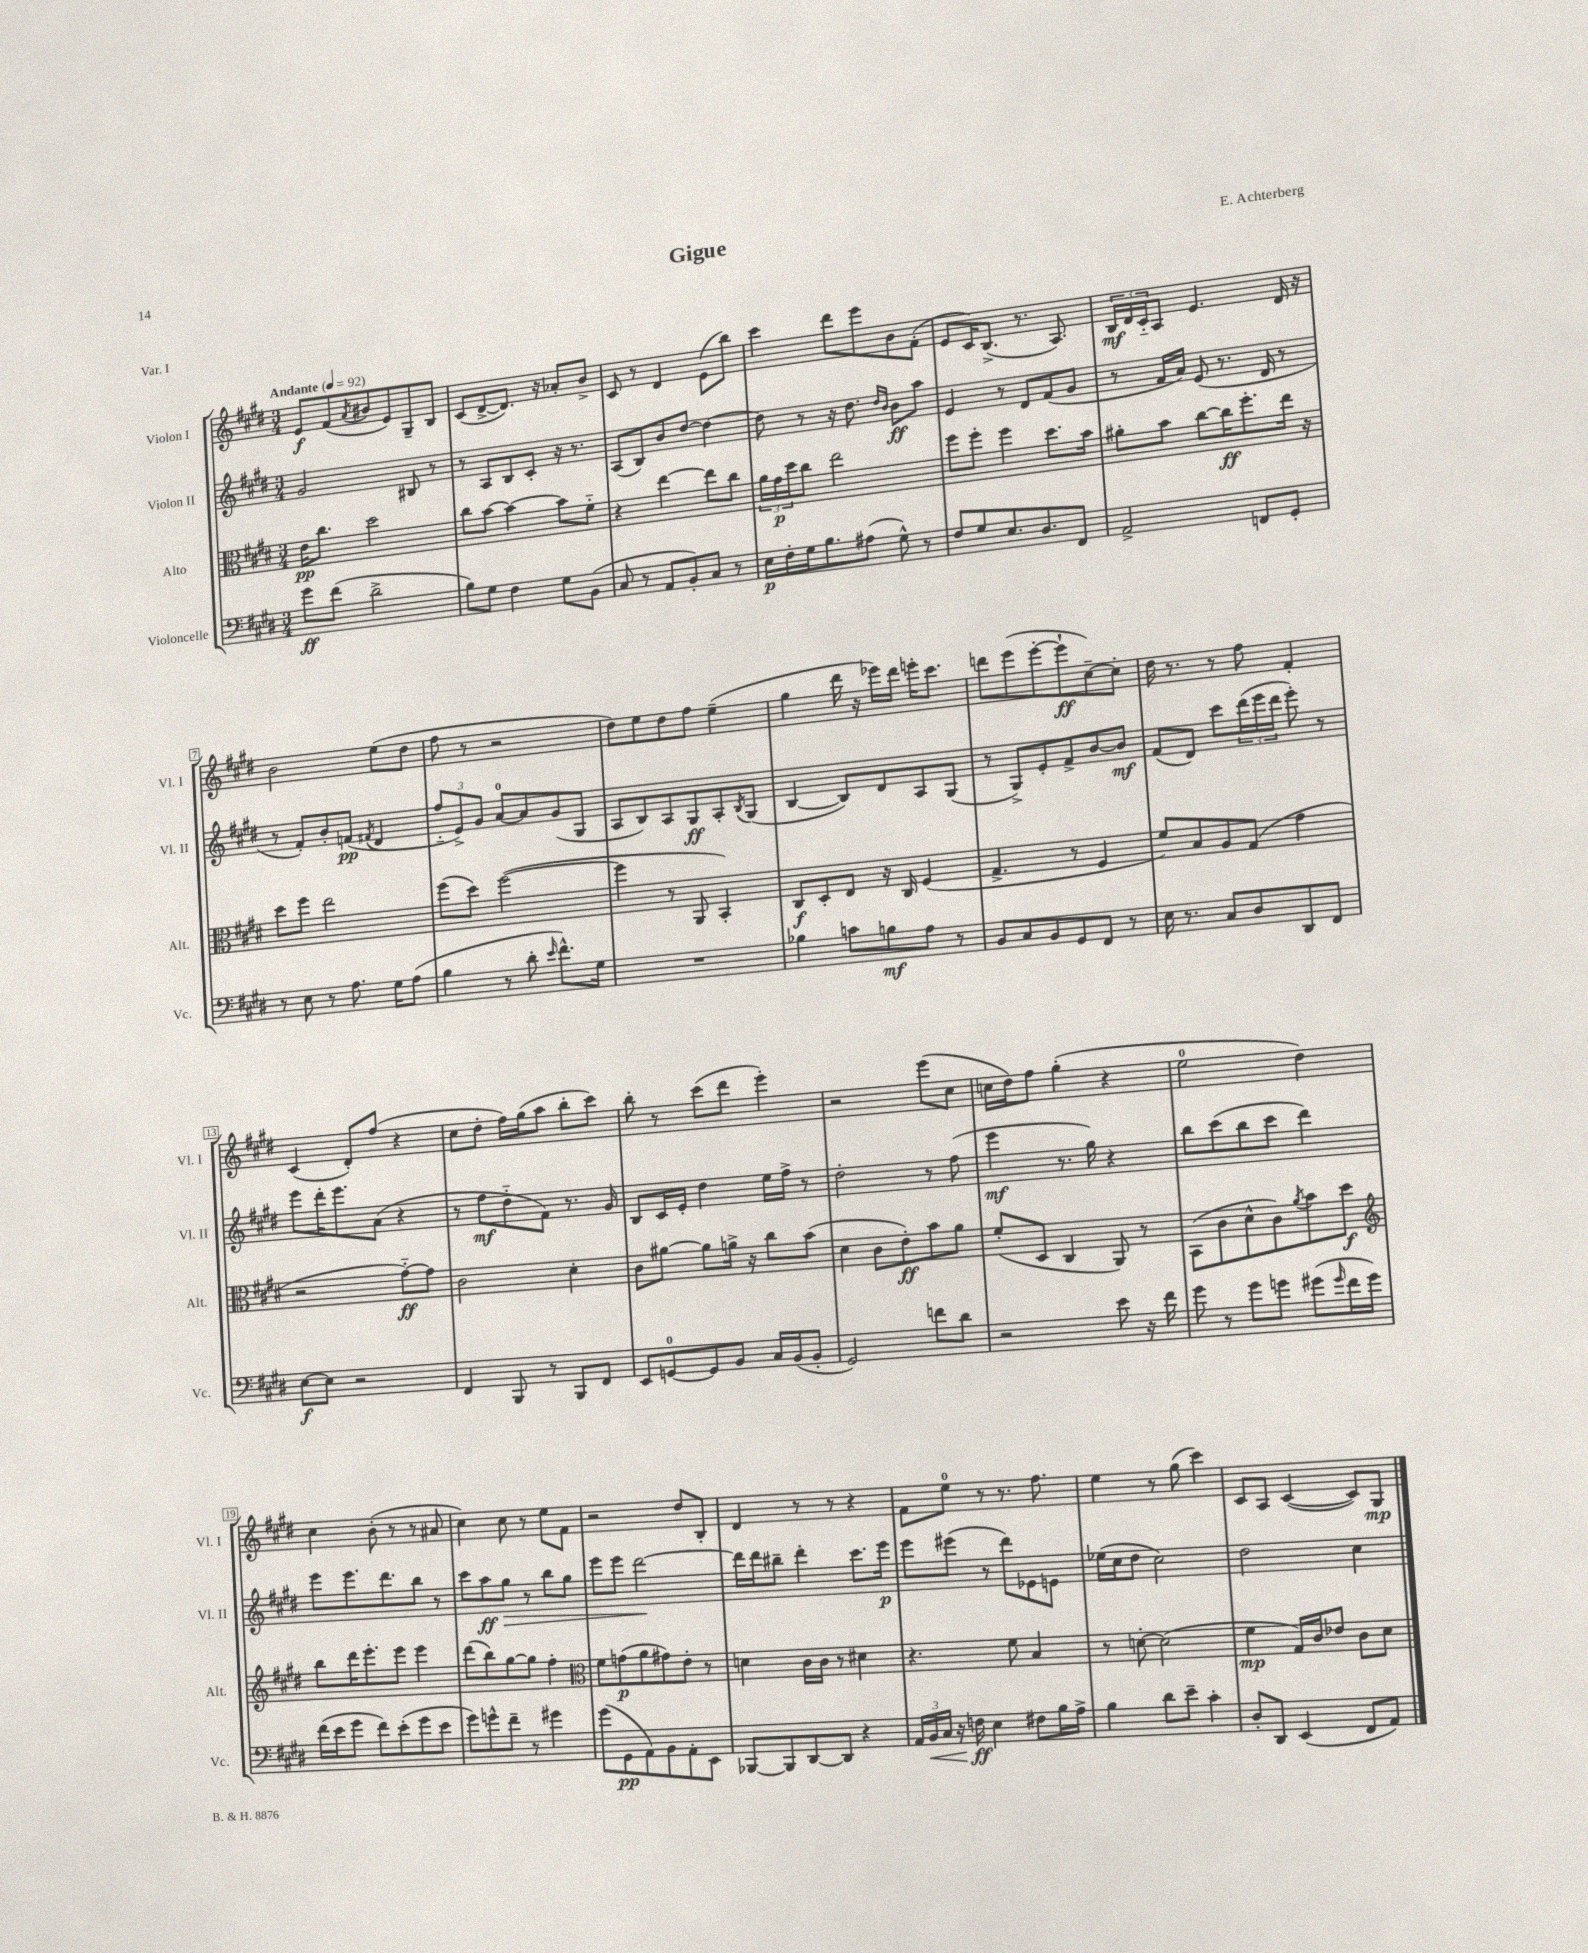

**kern	**kern	**kern	**kern
*staff4	*staff3	*staff2	*staff1
*clefF4	*clefC3	*clefG2	*clefG2
*k[f#c#g#d#]	*k[f#c#g#d#]	*k[f#c#g#d#]	*k[f#c#g#d#]
*M3/4	*M3/4	*M3/4	*M3/4
*MM92	*MM92	*MM92	*MM92
8g#	16e	2g#	8e
.	8.cc#	.	.
(8f#	.	.	(8f#
.	.	.	8qa
2d#^	2dd#	.	8b#
.	.	.	8e)
.	.	8B#	8G#~
.	.	8r	8B
=	=	=	=
8B)	8cc#	8r	(8c#
8G#	[8b	8A	[8d#^
4F#	4b_	8B	8.d#])
.	.	8c#'	.
.	.	.	16r
8G#	8b]	16r	8a-'
.	.	8.r	.
(8BB	8f#'~	.	8b^
=	=	=	=
8C#	4r	(8A	8c#
8r	.	8B)	8r
8AA	[4ee	8b	4d#
8BB')	.	[8dd#	.
8C#	8ee]	4dd#_	(8e
8r	8cc#	.	8bb)
=	=	=	=
16E	24a	8dd#]	4ccc#
.	24g#	.	.
16F#'	.	.	.
.	24dd#	.	.
16G#	8cc#	8r	.
8.B	.	.	.
.	2ee	16r	8ddd#
.	.	8.dd#	.
(8A#	.	.	8eee
.	.	16qqdd#	.
.	.	16qqb	.
8G#^^)	.	8b	8b
8r	.	8aa	(8f#'
=	=	=	=
8F#	8ff#	4e	8e
8G#	8ff#'	.	16c#)
.	.	.	(8.B^
8.E	4ff#	8r	.
.	.	8d#	8.r
8.D#	.	.	.
.	8.dd#	(8f#	.
.	.	.	8.A)
8FF#	.	8g#	.
.	16b	.	.
=	=	=	=
2AA^	8a#'	8r	24B
.	.	.	24d#
.	.	.	24c#'~
.	8b	16f#	8A
.	.	16a)	.
.	[8cc#	(8e	4.e
.	16cc#]	8.r	.
.	8.ff#'	.	.
8FF	.	.	.
.	.	16d#	.
8GG#'	16ee	8r	16d#
.	16r	.	16r
=	=	=	=
8r	8dd#	8r	2b
8E	8ff#	8f#')	.
8r	2ee	8b'	.
8.A	.	(8f	.
.	.	8qf#	.
.	.	4d#	(8ee
16G#	.	.	.
(8A	.	.	8dd#
=	=	=	=
4B	(8ff#	12ff#'~	8ff#
.	.	12e^)	.
.	8dd#)	.	8r
.	.	12g#	.
8r	([2ff#	[8a	2r
8d#'	.	8a]	.
16qqe	.	.	.
8.f#^^)	.	(8g#	.
.	.	8G#	.
16G#	.	.	.
=	=	=	=
2.r	4ff#]	8A	8dd#)
.	.	8B)	8ee
.	8r	8A	8dd#
.	8AA	8G#	8ff#
.	4BB')	8A'	(4ee~
.	.	8qB	.
.	.	(8G#	.
=	=	=	=
4B-	8C#	[4B	4gg#
.	8D#'	.	.
8c	8E	8B])	16ddd#
.	.	.	16r
8B	16r	8d#	16eee-)
.	16C#	.	16ddd#
8A	(4F#	8A	16eee'
.	.	.	8.ccc#
8r	.	(8G#	.
=	=	=	=
8BB	4.G#^	8r	8ddd
8C#	.	8G#^)	(8eee
8BB	.	8e'	[8eee'
8GG#	8r	8f#^	8eee`]
8FF#	4F#	[8b	[8cc#~)
8r	.	8b]	8cc#']
=	=	=	=
16E	8f#)	(8f#	16dd#
8.r	.	.	8.r
.	8B	8d#)	.
8C#	8A	8ccc#	8r
8D#	(8G#	(24ddd#	8ff#
.	.	24eee	.
.	.	24ddd#	.
8DD#	4g#	8eee')	4f#'
8FF#	.	8r	.
=	=	=	=
[8E	2r	8eee	(4c#
8E]	.	16ddd#'	.
.	.	8.eee	.
2r	.	.	8d#')
.	.	(8a	(8ff#
.	[8g#'~)	4r	4r
.	8g#]	.	.
=	=	=	=
4FF#	2c#	8r	8cc#
.	.	8ff#	8dd#'
8BBB	.	8dd#'~	16ff#)
.	.	.	(16gg#
8r	.	8f#)	8aa
8BBB	4d#'	8.r	8bb'
8FF#	.	.	8ccc#)
.	.	16g#	.
=	=	=	=
8EE	8c#	8B	8bb'
[8GG	[8a#	16c#	8r
.	.	16e'	.
8GG]	8a#]	4dd#	(8ccc#
8BB	16a^	.	8ddd#
.	16r	.	.
16C#	8cc#	16ee	4eee')
(16BB	.	16ff#^	.
8BB'	(8b	8r	.
=	=	=	=
2GG#)	4d#	2dd#'	2r
.	8c#	.	.
.	8e')	.	.
8f	8b	8r	(8eee
8d#	8a	(8ff#	8cc#
=	=	=	=
2r	(8f#'	4eee	16cc
.	.	.	16dd#)
.	8D#	.	8ff#
.	4C#	8.r	(4gg#'
.	.	16gg#)	.
8e	8AA)	4r	4r
16r	8r	.	.
16f#	.	.	.
=	=	=	=
8g#	(8BB	8bb	2ee
8r	8c#	(8ccc#	.
8g#	8d#^^	8bb	.
8g	8c#)	8ccc#	.
.	8qa	.	.
(8g#	8b	4ddd#)	4dd#)
16qqg#	.	.	.
16f#	8dd#	.	.
16g#)	.	.	.
=	=	=	=
*	*clefG2	*	*
(16f#	8bb	8eee	4cc#
16e	.	.	.
8g#	16ddd#	8.eee	.
.	8.eee'	.	.
8f#)	.	.	(8b'
.	.	8.ddd#	.
(8e'	8eee	.	8r
8g#	4eee	8bb	8r
8e	.	8r	8a#
=	=	=	=
8g#)	(8ddd#	8ccc#	4cc#)
8g^^	8bb)	8aa	.
8f#~	[8gg#	8gg#	8cc#
8r	8gg#]	8r	8r
4g#	4ff#'	8bb	8ee
.	.	8gg#	8f#
=	=	=	=
*	*clefC3	*	*
(8g#	8f#	8eee	2r
8GG#	(8g	8eee	.
8AA)	8a	[2ddd#	.
8BB	8g#)	.	.
8AA'	8e'	.	8dd#
8EE	8r	.	8B'
=	=	=	=
[8BBB-	4d	16ddd#]	4d#
.	.	16ddd#	.
8BBB-]	.	8bb#~	.
[8DD#	16c#	4ddd#'	8r
.	16c#	.	.
8DD#]	8r	.	8r
4r	4d#	8.ccc#	4r
.	.	16eee	.
=	=	=	=
24AA	4.r	8eee	8f#
24BB	.	.	.
24C#	.	.	.
16r	.	(8eee#	8ee
16F	.	.	.
4E	.	8r	8r
.	8f#	8ddd#)	8.r
8F#	4B	8e-	.
.	.	.	8.ff#
16B	.	8e	.
16A^	.	.	.
=	=	=	=
4B	8r	(16ee-	4ee
.	.	16cc#	.
.	[8d'	8dd#	.
8d#	(2d]	2cc#)	8r
8e~	.	.	(8gg#
4c#'	.	.	4ccc#)
=	=	=	=
8D#'	4f#	2dd#	8c#
8DD#	.	.	8A
(4EE	16G#)	.	([4c#
.	16c#	.	.
.	8e-	.	.
8FF#	8c#	4cc#	8c#])
8AA)	8d#	.	8G#
==	==	==	==
*-	*-	*-	*-
